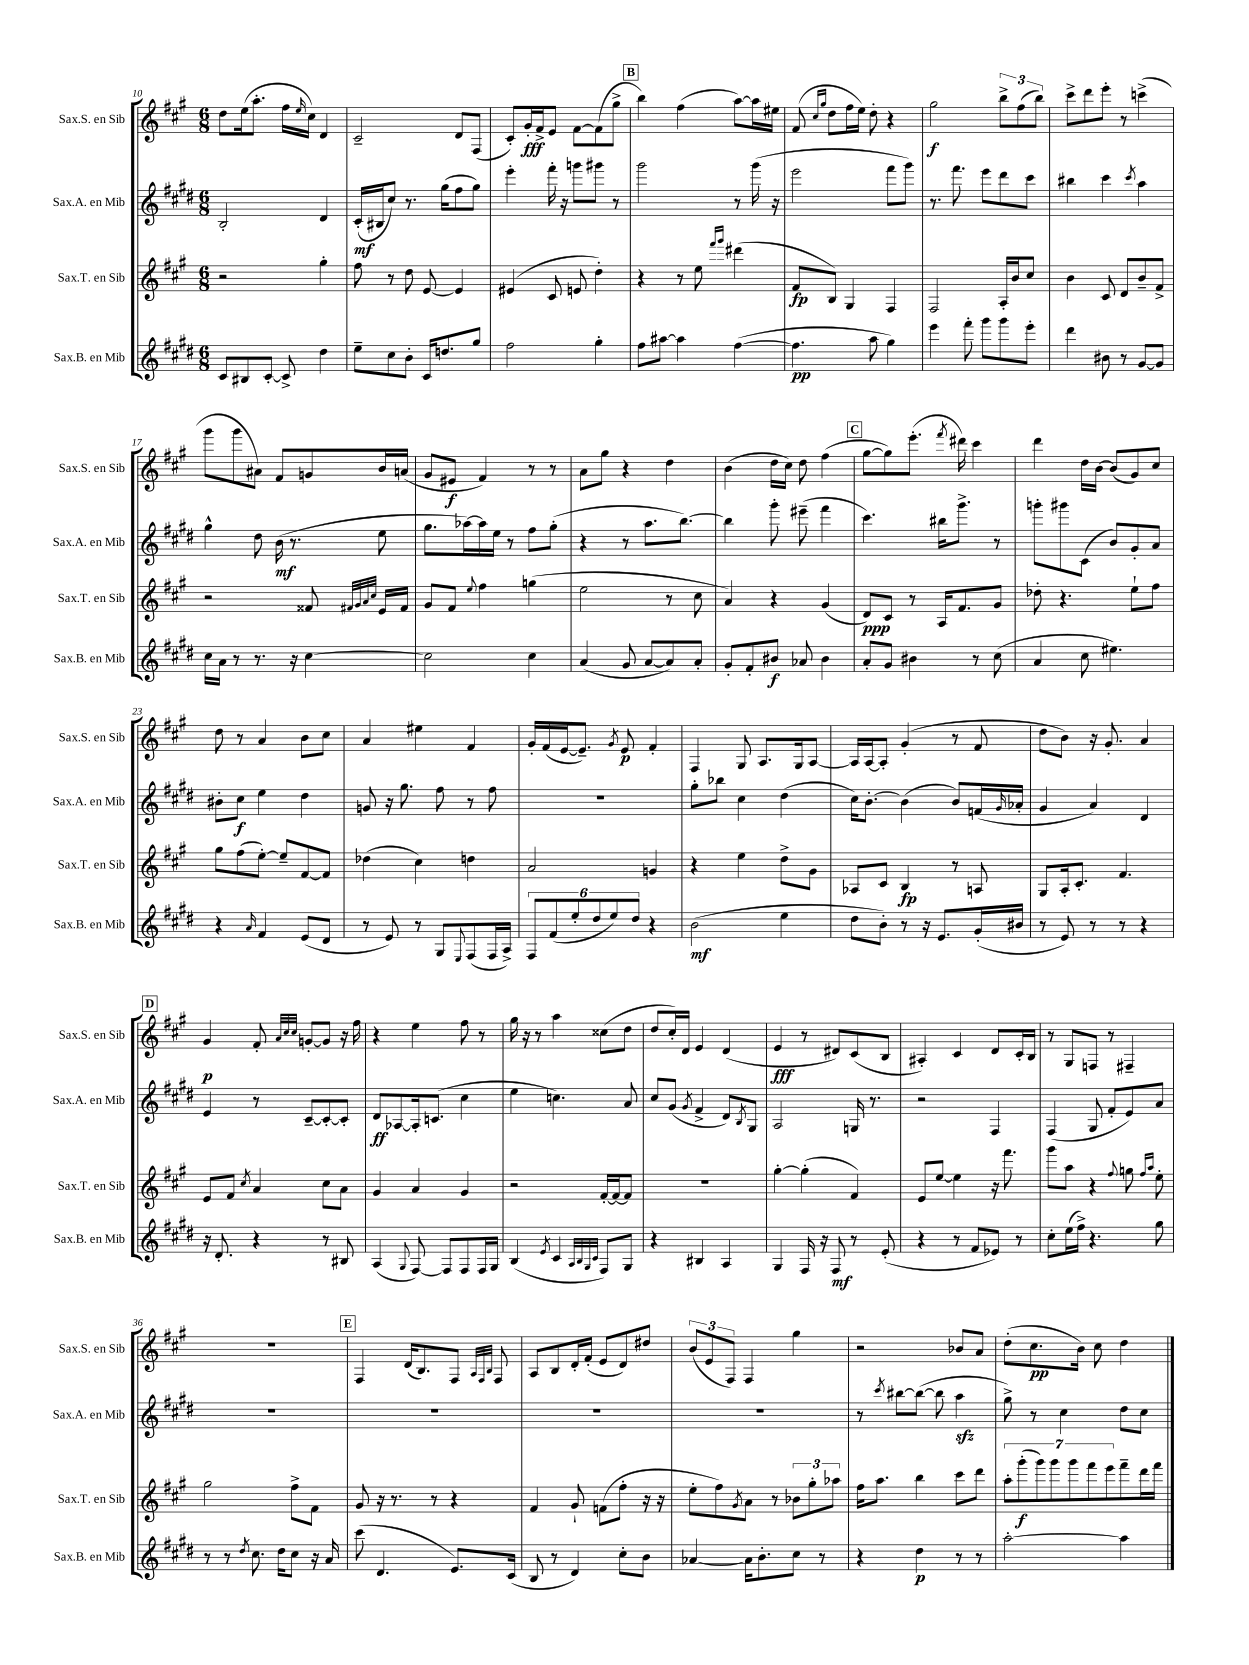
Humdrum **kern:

**kern	**kern	**kern	**kern
*staff4	*staff3	*staff2	*staff1
*clefG2	*clefG2	*clefG2	*clefG2
*k[f#c#g#d#]	*k[f#c#g#]	*k[f#c#g#d#]	*k[f#c#g#]
*M6/8	*M6/8	*M6/8	*M6/8
8c#/L	2r	2B'/	8dd\L
8B#/	.	.	(16ee\k
.	.	.	8.aa'\J
[8c#'/J	.	.	.
8c#^/]	.	.	16ff#\LL
.	.	.	16qqee/
.	.	.	16cc#\JJ)
4dd#\	4gg#'\	4d#/	4d/
=	=	=	=
8ee~\L	8ff#\	(16c#'/LL	2c#~/
.	.	16B#/J	.
8cc#\	8r	8cc#/J)	.
8b'\J	8dd\	8.r	.
16c#/LK	[8e/	.	.
8.dd/	.	(16gg#\LK	.
.	4e/]	8ff#\	8d/L
8gg#/J	.	8gg#\J)	(8F#/J
=	=	=	=
2ff#\	(4e#/	4eee'\	8c#'/L)
.	.	.	16g#'/L
.	.	.	16f#^/J
.	8c#/	16fff#'\	8e/J
.	.	16r	.
.	8e/	8ggg\L	[8f#\L
4gg#'\	4dd'\)	8ggg#\J	(8f#\]
.	.	8r	8gg#^\J
=	=	=	=
8ff#\L	4r	2ggg#\	4bb\)
[8aa#\J	.	.	.
4aa#\]	8r	.	(4ff#\
.	8ee\	.	.
.	16qqfff#/LL	.	.
.	16qqggg#/JJ	.	.
([4ff#\	(4ddd#\	8r	[8aa\L)
.	.	(16ggg#\	16aa\]L
.	.	16r	16ee#\JJ
=	=	=	=
4.ff#\]	8f#/L	2eee\	(8f#/
.	.	.	16qqcc#/LL
.	.	.	16qqgg#/JJ
.	8B/J)	.	8dd\L
.	4G#/	.	16ff#\L
.	.	.	16ee\JJ)
8aa\	.	.	8dd'\
4gg#\)	4F#/	8fff#\L	4r
.	.	8ggg#\J)	.
=	=	=	=
4eee\	2F#/	8.r	2gg#\
.	.	8.fff#\	.
8fff#'\	.	.	.
8ggg#\L	.	8eee\L	.
8ggg#\	16A'/LL	8ddd#\	12bb^\L
.	16b/J	.	.
.	.	.	(12ff#\
8eee'\J	8cc#/J	8ccc#\J	.
.	.	.	12bb\J)
=	=	=	=
4ddd#\	4b\	4bb#\	8ccc#^\L
.	.	.	8ddd\
8b#\	8c#/	4ccc#\	8eee'\J
8r	8d/L	.	8r
.	.	8qccc#/	.
[8g#/L	8b~/	4aa\	(4ccc^\
8g#/]J	8f#^/J	.	.
=	=	=	=
16cc#\LL	2r	4gg#^^\	8ggg#\L
16a\JJ	.	.	.
8r	.	.	8ggg#\
8.r	.	8dd#\	8a#\J)
.	.	(16b\	8f#/L
16r	.	8.r	.
[4cc#\	8f##/	.	8g/
.	32qqf#/LLL	.	.
.	32qqg#/	.	.
.	32qqa/	.	.
.	32qqcc#/JJJ	.	.
.	16e/LL	8ee\	16b/L
.	16f#/JJ	.	(16a/JJ
=	=	=	=
2cc#\]	8g#/L	8.gg#\L	8g#/L
.	8f#/J	.	8e#/J
.	.	[16aa-\L)	.
.	8qqee/	.	.
.	4ff#\	16aa-\]	4f#/)
.	.	16ee\JJ	.
.	.	8r	.
4cc#\	(4gg\	8ff#\L	8r
.	.	(8gg#'\J	8r
=	=	=	=
(4a/	2ee\	4r	8a\L
.	.	.	8gg#\J
8g#/	.	8r	4r
[8a/L	.	8.aa\L	.
8a/])	8r	.	4dd\
.	.	[8.bb\J)	.
8a'/J	8cc#\	.	.
=	=	=	=
8g#'/L	4a/)	4bb\]	(4b\
8f#'/	.	.	.
8b#/J	4r	8ggg#'\	16dd\LL
.	.	.	16cc#\JJ)
8a-/	.	(8eee#~\	8dd\
4b#\	(4g#/	4fff#\	(4ff#\
=	=	=	=
8a'/L	8d/L)	4.ccc#\)	[8gg#\L
8g#/J	8c#/J	.	8gg#\])
4b#\	8r	.	(8.eee'\J
.	16A/LK	16bb#\LK	.
.	.	.	8qfff#/
.	8.f#/	8.ggg#^\J	16ddd#\)
8r	.	.	4ccc#\
(8cc#\	8g#/J	8r	.
=	=	=	=
4a/	8dd-'\	8ggg'\L	4ddd\
.	4.r	8ggg#\	.
8cc#\	.	(8c#\J	16dd\LL
.	.	.	[16b\JJ
4.ee#\)	.	8b/L)	(8b/]L
.	8ee`\L	8g#'/	8g#/)
.	8ff#\J	8a/J	8cc#/J
=	=	=	=
4r	8gg#\L	8b#'\L	8dd\
.	(8ff#\	8cc#\J	8r
16qqa/	.	.	.
4f#/	[8ee'\J)	4ee\	4a/
.	8ee~/]L	.	.
(8e/L	[8f#/	4dd#\	8b\L
8d#/J	8f#/]J	.	8cc#\J
=	=	=	=
8r	(4dd-\	8g/	4a/
8e/)	.	16r	.
.	.	8.gg#\	.
8r	4cc#\)	.	4ee#\
8G#/L	.	8ff#\	.
8qqE/	.	.	.
(8F#/	4dd\	8r	4f#/
16F#/L	.	8ff#\	.
16A^/JJ)	.	.	.
=	=	=	=
12F#/L	2a/	2.r	16g#'/LL
.	.	.	(16f#/
(12f#/	.	.	.
.	.	.	[16e/J
12ee'/	.	.	.
.	.	.	8.e~/]J)
12dd#/	.	.	.
12ee/)	.	.	.
.	.	.	8qg#/
.	.	.	8e/
12dd#/J	.	.	.
4r	4g/	.	4f#'/
=	=	=	=
(2b\	4r	8gg#'\L	4F#/
.	.	8bb-\J	.
.	4ee\	4cc#\	8G#/
.	.	.	8.A/L
4ee\	8dd^\L	(4dd#\	.
.	.	.	16G#/k
.	8g#\J	.	[8A/J
=	=	=	=
8dd#\L	8A-/L	16cc#\LK)	16A/]LL
.	.	[8.b'\J	[16A/J
8b'\J)	8c#/J	.	8A'/]J
8r	4B/	(4b\]	(4g#'/
16r	.	.	.
8.e/L	.	.	.
.	8r	8b/L)	8r
(16g#'/L	8A/	(16f/L	8f#/
.	.	16qqg#/	.
16b#/JJ	.	16a-'/JJ	.
=	=	=	=
8r	8G#/L	4g#/	8dd\L
8e/)	16A'/k	.	8b\J)
.	8.c#'/J	.	.
8r	.	4a/)	16r
.	.	.	8.g#'/
8r	4.f#/	.	.
4r	.	4d#/	4a/
=	=	=	=
16r	8e/L	4e/	4g#/
8.d#'/	.	.	.
.	8f#/J	.	.
.	8qcc#/	.	.
4r	4a/	8r	8f#'/
.	.	.	32qqa/LLL
.	.	.	32qqcc#/
.	.	.	32qqcc#/JJJ
.	.	[8c#~/L	[8g'/L
8r	8cc#\L	8c#'/_	8g/]J
8B#/	8a\J	8c#'/]J	16r
.	.	.	16ff#\
=	=	=	=
(4A/	4g#/	8d#/L	4r
.	.	[8A-/	.
8qqG#/	.	.	.
[8F#/)	4a/	16A-'/]k	4ee\
.	.	(8.c/J	.
8F#/]L	.	.	.
8F#/	4g#/	4cc#\	8ff#\
16F#/L	.	.	8r
16G#/JJ	.	.	.
=	=	=	=
(4B/	2r	4ee\	16gg#\
.	.	.	16r
.	.	.	8r
8qe/	.	.	.
4c#/	.	4.cc\)	4aa\
32qqA/LLL	.	.	.
32qqB/	.	.	.
32qqG#/	.	.	.
32qqc#/JJJ	.	.	.
8F#/L)	[16f#'/LL	.	(8cc##\L
.	16f#/_J	.	.
8G#/J	8f#/]J	8a/	8dd\J
=	=	=	=
4r	2.r	8cc#/L	8dd/L
.	.	(8g#/J	16cc#'/L)
.	.	.	16d/JJ
.	.	8qg#/	.
4B#/	.	4f#^/	4e/
4A/	.	8d#/L)	(4d/
.	.	8qB/	.
.	.	8G#/J	.
=	=	=	=
4G#/	[4gg#'\	2A/	4e/
16F#/	(4gg#'\]	.	8r
16r	.	.	.
8F#/	.	.	8d#/L)
8r	4f#/)	16G/	(8c#/
.	.	8.r	.
(8e'/	.	.	8B/J
=	=	=	=
4r	8e/L	2r	4A#'/)
.	[8ee/J	.	.
8r	4ee\]	.	4c#/
8f#/L	.	.	.
8e-/J)	16r	4F#/	8d/L
.	8.fff#\	.	.
8r	.	.	16c#'/L
.	.	.	16B/JJ
=	=	=	=
8cc#'\L	8ggg#\L	(4F#/	8r
(16ee\L	8aa\J	.	8G#/L
16ff#^\JJ)	.	.	.
4.r	4r	8G#/	8F/J
.	.	8f#'/L	8r
.	8qqff#/	.	.
.	8gg\	8e/)	4F#~/
.	16qqff#/LL	.	.
.	16qqaa/JJ	.	.
8gg#\	8ee'\	8a/J	.
=	=	=	=
8r	2gg#\	2.r	2.r
8r	.	.	.
8qdd#/	.	.	.
8.cc#\	.	.	.
16dd#\LK	.	.	.
8cc#\J	8ff#^\L	.	.
16r	8f#\J	.	.
16a/	.	.	.
=	=	=	=
(8ccc#\	8g#/	2.r	4F#/
4.d#/	16r	.	.
.	8.r	.	.
.	.	.	(16d/LK
.	.	.	8.B/)
.	8r	.	.
8.e/L)	4r	.	8F#/J
.	.	.	32qqA/LLL
.	.	.	32qqF#/
.	.	.	32qqB/JJJ
.	.	.	8F#/
(16c#/Jk	.	.	.
=	=	=	=
8B/	4f#/	2.r	8A/L
8r	.	.	8B/
4d#/)	8g#`/	.	16d'/L
.	.	.	(16f#'/JJ
.	(8f\L	.	8e/L
8cc#'\L	8ff#'\J	.	8d/)
8b\J	16r	.	8dd#/J
.	16r	.	.
=	=	=	=
[4a-/	8ee'\L	2.r	(12b/L
.	.	.	12e/
.	8ff#\)	.	.
.	.	.	12F#/J)
.	8qg#/	.	.
16a-\]LK	8a\J	.	4F#/
8.b'\	.	.	.
.	8r	.	.
8cc#\J	12b-\L	.	4gg#\
.	12gg#'\	.	.
8r	.	.	.
.	12aa-\J	.	.
=	=	=	=
4r	16ff#\LK	8r	2r
.	8.aa\J	.	.
.	.	8qccc#/	.
.	.	[8bb#\L	.
4dd#\	4bb\	(8bb#\_J	.
.	.	8bb#\]	.
8r	8ccc#\L	4aa\	8b-/L
8r	8ddd\J	.	8a/J
=	=	=	=
[2aa'\	14aa'\L	8gg#^\)	(8dd'\L
.	(14ggg#'\	.	.
.	.	8r	8.cc#\
.	14ggg#\)	.	.
.	14ggg#\	.	.
.	.	4cc#\	.
.	14ggg#\	.	.
.	.	.	16b\Jk)
.	14fff#\	.	.
.	.	.	8cc#\
.	14eee\	.	.
4aa\]	8fff#~\	8dd#\L	4dd\
.	16ddd\L	8cc#\J	.
.	16fff#\JJ	.	.
==	==	==	==
*-	*-	*-	*-
